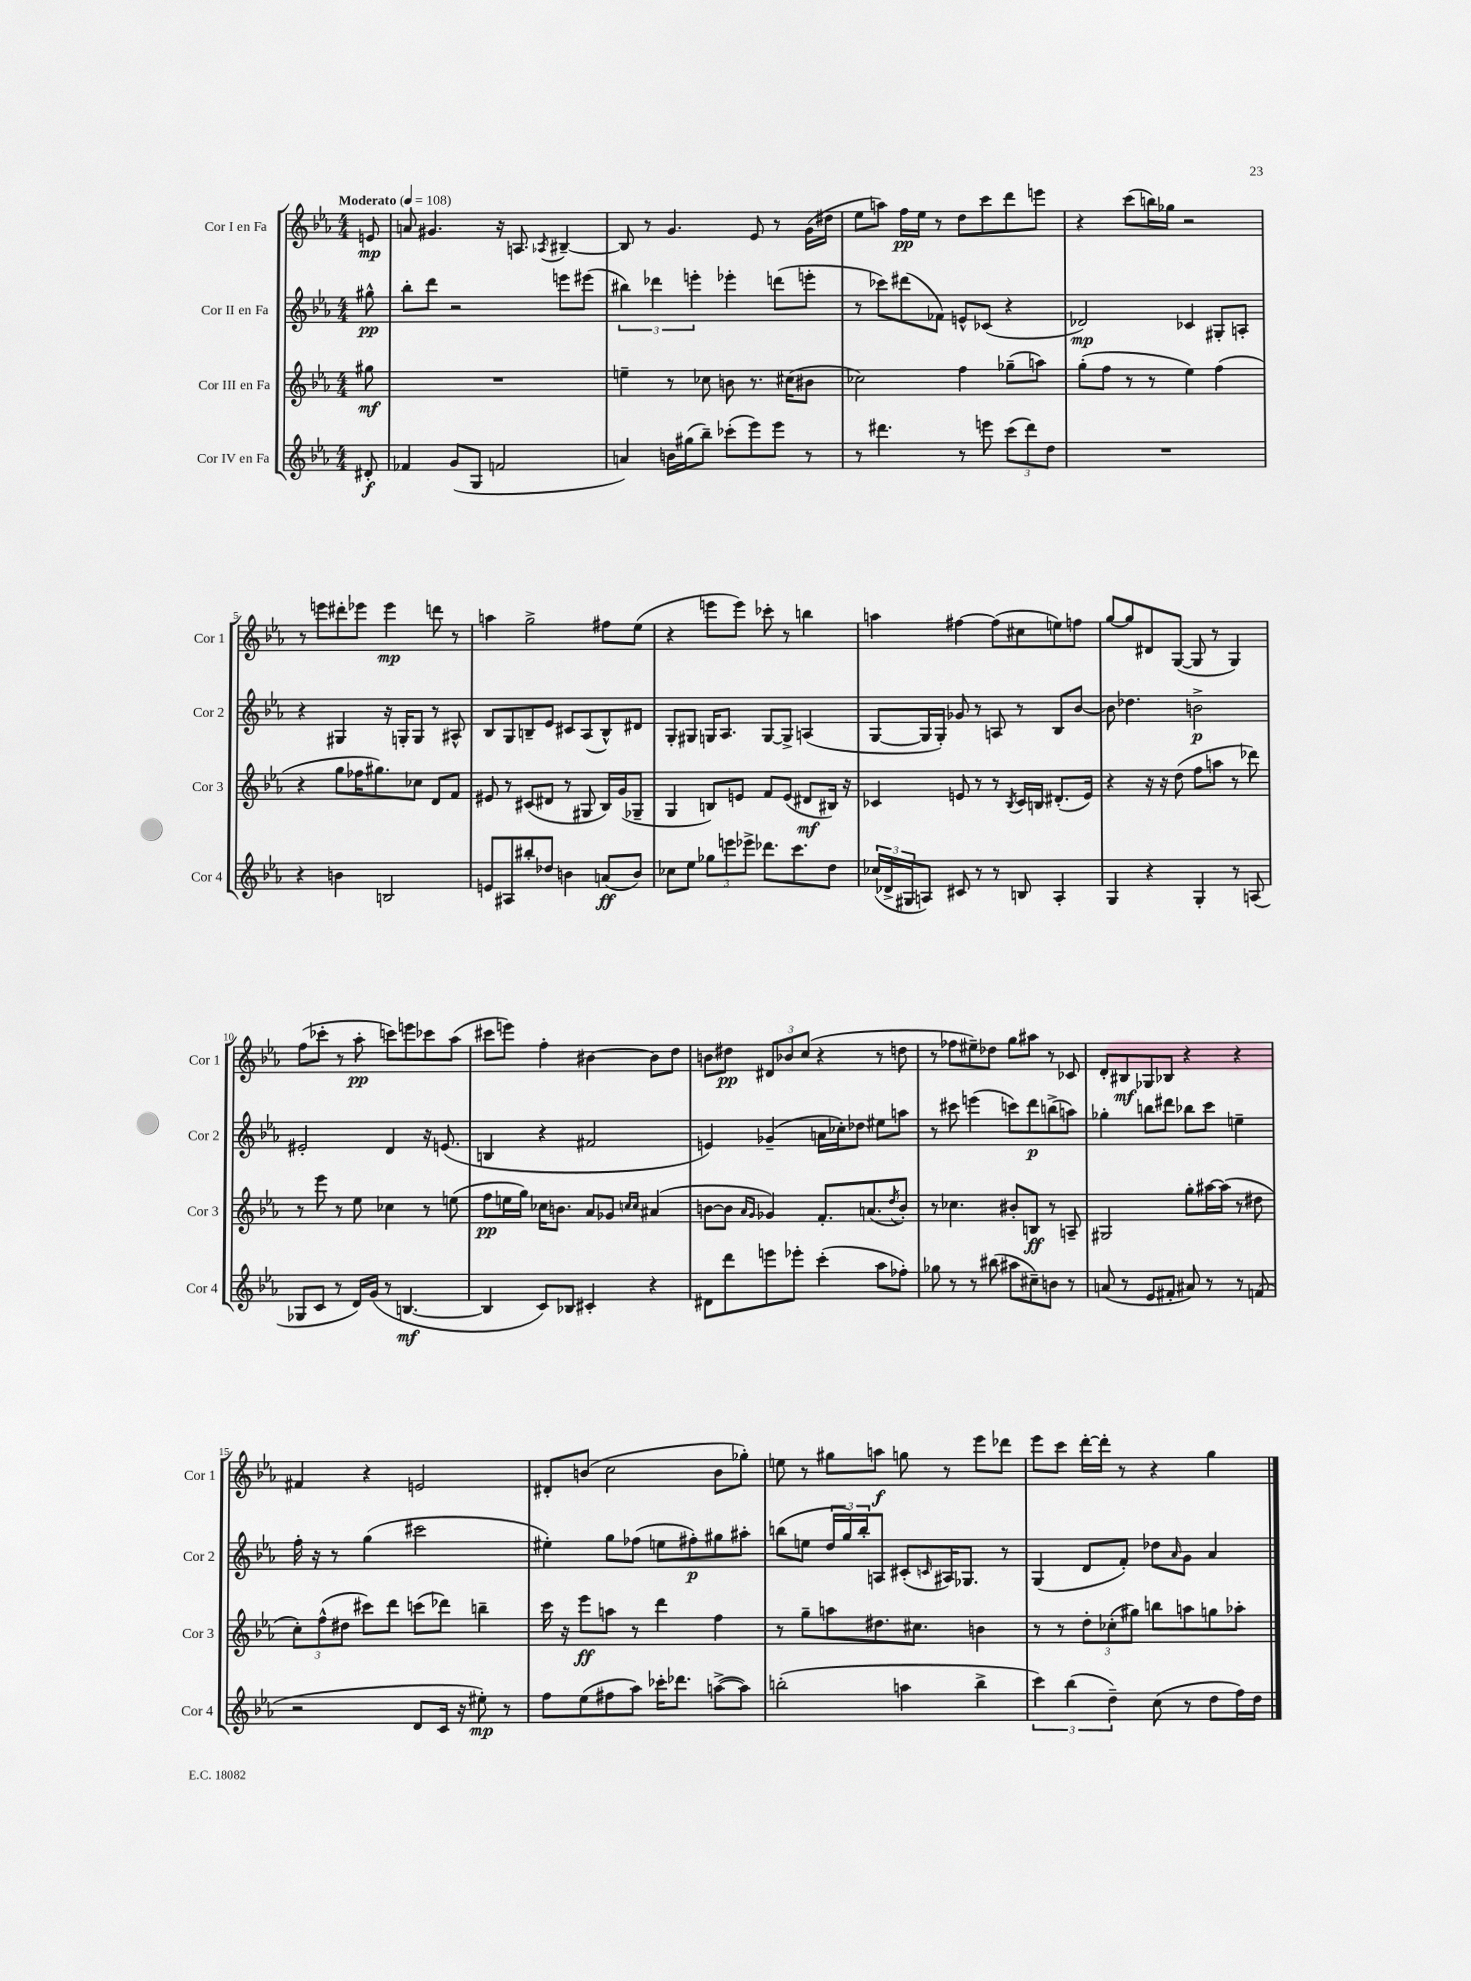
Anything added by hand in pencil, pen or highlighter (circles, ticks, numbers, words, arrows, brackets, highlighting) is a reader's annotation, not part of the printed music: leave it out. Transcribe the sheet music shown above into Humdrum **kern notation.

**kern	**dynam	**kern	**dynam	**kern	**dynam	**kern	**dynam
*part4	*part4	*part3	*part3	*part2	*part2	*part1	*part1
*staff4	*staff4	*staff3	*staff3	*staff2	*staff2	*staff1	*staff1
*I"Cor IV en Fa	*	*I"Cor III en Fa	*	*I"Cor II en Fa	*	*I"Cor I en Fa	*
*I'Cor 4	*	*I'Cor 3	*	*I'Cor 2	*	*I'Cor 1	*
*clefG2	*	*clefG2	*	*clefG2	*	*clefG2	*
*k[b-e-a-]	*	*k[b-e-a-]	*	*k[b-e-a-]	*	*k[b-e-a-]	*
*M4/4	*	*M4/4	*	*M4/4	*	*M4/4	*
*MM108	*	*MM108	*	*MM108	*	*MM108	*
=	=	=	=	=	=	=	=
!	!	!	!	!	!	!LO:TX:a:B:t=Moderato	!
8d#X'/	f	8gg#X\	mf	8gg#X^^\	pp	8en/	mp
=1	=1	=1	=1	=1	=1	=1	=1
4f-X/	.	1r	.	8bb-'\L	.	8an/	.
.	.	.	.	8ddd\J	.	4.g#X/	.
(8g/L	.	.	.	2r	.	.	.
8G/J	.	.	.	.	.	.	.
2fn/	.	.	.	.	.	16r	.
.	.	.	.	.	.	8.An/	.
.	.	.	.	.	.	8qA-X/	.
.	.	.	.	8eeen\L	.	[4B#X~/	.
.	.	.	.	(8eee#X\J	.	.	.
=2	=2	=2	=2	=2	=2	=2	=2
4an/)	.	4een~\	.	6bb#X\)	.	8B#/]	.
.	.	.	.	.	.	8r	.
.	.	.	.	6ddd-X\	.	.	.
16bn\LL	.	8r	.	.	.	4.g/	.
(16gg#X\J	.	.	.	.	.	.	.
.	.	.	.	6eeen'\	.	.	.
8bb-~\J)	.	8cc-X\	.	.	.	.	.
(8ccc-X'\L	.	8bn\	.	4eee-X'\	.	.	.
8eee-\)	.	8.r	.	.	.	8e-/	.
8eee-\J	.	.	.	(8dddn\L	.	8r	.
.	.	(16cc#X\KL	.	.	.	.	.
8r	.	8b#X\J	.	8eeen'\J	.	(16g\LL	.
.	.	.	.	.	.	16dd#X\JJ	.
=3	=3	=3	=3	=3	=3	=3	=3
8r	.	2cc-X\)	.	8r	.	8ee-\L	.
4.ddd#X\	.	.	.	8ccc-X\L)	.	8aan\J)	.
.	.	.	.	(8ddd#X\	.	16ff\LL	pp
.	.	.	.	.	.	16ee-\JJ	.
.	.	.	.	8f-X\J)	.	8r	.
8r	.	4ff\	.	8en^^/L	.	8dd\L	.
8eeen\	.	.	.	(8c-X/J	.	8ccc\	.
(12ccc\L	.	(8gg-X~\L	.	4r	.	8ddd\	.
12ddd#\)	.	.	.	.	.	.	.
.	.	8aan\J)	.	.	.	8eeen\J	.
12dd\J	.	.	.	.	.	.	.
=4	=4	=4	=4	=4	=4	=4	=4
1r	.	(8gg'\L	.	2d-X/)	mp	4r	.
.	.	8ff\J	.	.	.	.	.
.	.	8r	.	.	.	(8ccc\L	.
.	.	8r	.	.	.	16bbn\L)	.
.	.	.	.	.	.	16gg-X\JJ	.
.	.	4ee-\)	.	4c-X/	.	2r	.
.	.	(4ff\	.	8G#X'/L	.	.	.
.	.	.	.	8An'/J	.	.	.
!!LO:LB:g=z
=5	=5	=5	=5	=5	=5	=5	=5
4r	.	4r	.	4r	.	8r	.
.	.	.	.	.	.	8eeen\L	.
4bn\	.	8gg\L	.	4G#X/	.	8ddd#X'\	.
.	.	16ff-X\K	.	.	.	8eee-X\J	.
.	.	8.gg#X\)	.	.	.	.	.
2Bn/	.	.	.	16r	.	4eee-\	mp
.	.	.	.	16Gn'/KL	.	.	.
.	.	8cc-X\J	.	8G/J	.	.	.
.	.	8d/L	.	8r	.	8dddn\	.
.	.	8f/J	.	8A#X^^/	.	8r	.
=6	=6	=6	=6	=6	=6	=6	=6
8en/L	.	8e#X/	.	8B-/L	.	4aan\	.
8A#X/	.	8r	.	8G/	.	.	.
8bb#X'/	.	(8c#X/L	.	8Bn~/	.	2gg^\	.
8dd-X/J	.	8d#X/J	.	8e-/J	.	.	.
4bn\	.	8r	.	8c#X/L	.	.	.
.	.	8G#X/	.	(8A-/	.	.	.
(8an/L	ff	16B-/LL)	.	8B^^/)	.	8ff#X\L	.
.	.	(16g/J	.	.	.	.	.
8b/J)	.	8G-X~/J	.	8d#X/J	.	(8ee-\J	.
=7	=7	=7	=7	=7	=7	=7	=7
8cc-X\L	.	4G/	.	8G'/L	.	4r	.
8ee-\J	.	.	.	8G#X/J	.	.	.
12gg-X\L	.	8Bn/L)	.	16Gn/KL	.	8eeen\L	.
.	.	.	.	8.A-/J	.	.	.
12eeen\	.	.	.	.	.	.	.
.	.	8en/J	.	.	.	8eee\J)	.
12eee-X^\J	.	.	.	.	.	.	.
8.ddd-X\L	.	8f/L	.	[8G/L	.	8ccc-X'\	.
.	.	(8e/J	.	8G^/J]	.	8r	.
8.ccc\	.	.	.	.	.	.	.
.	.	8d#X/L	mf	(4An/	.	4bbn\	.
8dd\J	.	16B#X/Jk)	.	.	.	.	.
.	.	16r	.	.	.	.	.
=8	=8	=8	=8	=8	=8	=8	=8
(24cc-X/LL	.	4c-X/	.	[8G/L	.	4aan\	.
24d-X^/	.	.	.	.	.	.	.
24G#X/J	.	.	.	.	.	.	.
8An/J)	.	.	.	16G/L]	.	.	.
.	.	.	.	16G'/JJ)	.	.	.
8c#X/	.	8en/	.	8g-X/	.	[4ff#X\	.
8r	.	8r	.	8r	.	.	.
8r	.	8r	.	8An/	.	(8ff#\L]	.
.	.	8qB-/	.	.	.	.	.
8Bn/	.	16c-/LL	.	8r	.	8cc#X\	.
.	.	16Bn/JJ	.	.	.	.	.
4A'/	.	(8.d#X'/L	.	8B-/L	.	8een\)	.
.	.	.	.	[8b-/J	.	8ffn\J	.
.	.	16e/Jk)	.	.	.	.	.
=9	=9	=9	=9	=9	=9	=9	=9
4G/	.	4r	.	8b-\]	.	[8gg/L	.
.	.	.	.	4.dd-X\	.	8gg/]	.
4r	.	16r	.	.	.	8d#X/	.
.	.	16r	.	.	.	.	.
.	.	(8dd\	.	.	.	([8G/J	.
4G'/	.	8ff\L	.	2bn^\	p	8G/]	.
.	.	8aan\J	.	.	.	8r	.
8r	.	8r	.	.	.	4G/)	.
(8An/	.	8ddd-X\)	.	.	.	.	.
!!LO:LB:g=z
=10	=10	=10	=10	=10	=10	=10	=10
8G-X/L	.	8r	.	2e#X'/	.	(8ff\L	.
8c/J	.	8eee-\	.	.	.	8ccc-X'\J	.
8r	.	8r	.	.	.	8r	.
16d/LL)	.	8ee-\	.	.	.	8aa-'\	pp
(16g/JJ	.	.	.	.	.	.	.
8r	.	4cc-X\	.	4d/	.	8cccn\L)	.
[4.Bn/	mf	.	.	.	.	8eeen\	.
.	.	8r	.	16r	.	8ccc-X\	.
.	.	.	.	(8.en/	.	.	.
.	.	(8een\	.	.	.	(8aa-\J	.
=11	=11	=11	=11	=11	=11	=11	=11
4B/]	.	8ff\L	pp	4Bn/	.	8ccc#X\L	.
.	.	16een\L	.	.	.	8eeen\J)	.
.	.	16gg\JJ)	.	.	.	.	.
8c/L)	.	16cc-X\KL	.	4r	.	4ff'\	.
.	.	8.bn\J	.	.	.	.	.
8B-X/J	.	.	.	.	.	.	.
4c#X'/	.	8a-/L	.	2f#X/	.	[4b#X\	.
.	.	8g-X/J	.	.	.	.	.
.	.	16qqccn/LL	.	.	.	.	.
.	.	16qqcc/JJ	.	.	.	.	.
4r	.	(4a#X/	.	.	.	8b#\L]	.
.	.	.	.	.	.	8dd\J	.
=12	=12	=12	=12	=12	=12	=12	=12
8d#X\L	.	[8bn\L	.	4en/)	.	8bn\L	.
8ddd\	.	8b\J]	.	.	.	8dd#X\J	pp
.	.	16qqa-/LL	.	.	.	.	.
.	.	16qqg/JJ	.	.	.	.	.
8eeen\	.	4g-X/)	.	(4g-X~/	.	12d#X/L	.
.	.	.	.	.	.	12b-X/	.
8eee-X'\J	.	.	.	.	.	.	.
.	.	.	.	.	.	(12cc/J	.
(4ccc'\	.	8.f'/L	.	16an\LL	.	4r	.
.	.	.	.	16cc-X'\J)	.	.	.
.	.	.	.	8dd-X\J	.	.	.
.	.	(8.an/	.	.	.	.	.
8aa-\L	.	.	.	8ee#X\L	.	8r	.
.	.	8qdd/	.	.	.	.	.
8ff-X'\J)	.	8b'/J)	.	8aan\J	.	8ddn\	.
=13	=13	=13	=13	=13	=13	=13	=13
8gg-X\	.	8r	.	8r	.	8r	.
8r	.	4.cc-X\	.	8ccc#X\	.	8ff-X\L	.
8r	.	.	.	(4eeen\	.	8ee#X~\)	.
(8bb#X\	.	.	.	.	.	8dd-X\J	.
8aa#X\L	.	8b#X'/L	.	8cccn\L)	.	8gg\L	.
8cc#X~\)	.	8Bn/J	ff	8ddd\	p	8aa#X\J	.
8bn\J	.	8r	.	(8bbn^\	.	8r	.
8r	.	8An~/	.	8aan\J)	.	8c-X/	.
=14	=14	=14	=14	=14	=14	=14	=14
(8an/	.	2G#X/	.	4gg-X'\	.	8d'/L	.
8r	.	.	.	.	.	8B#X/	mf
8e-/L	.	.	.	8bbn\L	.	8G-X/	.
8f#X'/J	.	.	.	8ddd#X\J	.	8B-X/J	.
8a#X/)	.	8gg'\L	.	8bb-X\L	.	4r	.
8r	.	[16aa#X\L	.	8ccc\J	.	.	.
.	.	(16aa#\JJ]	.	.	.	.	.
8r	.	8r	.	4een~\	.	4r	.
(8fn/	.	8dd#X\	.	.	.	.	.
!!LO:LB:g=z
=15	=15	=15	=15	=15	=15	=15	=15
2r	.	12cc'\L)	.	16ff'\	.	4f#X/	.
.	.	.	.	16r	.	.	.
.	.	(12ff^^\	.	.	.	.	.
.	.	.	.	8r	.	.	.
.	.	12dd#X\J	.	.	.	.	.
.	.	8ccc#X\L)	.	(4gg\	.	4r	.
.	.	8ddd\J	.	.	.	.	.
8d/L	.	(8cccn\L	.	2ccc#X\	.	2en/	.
16c/Jk	.	8ddd-X\J)	.	.	.	.	.
16r	.	.	.	.	.	.	.
8ee#X'\)	mp	4bbn~\	.	.	.	.	.
8r	.	.	.	.	.	.	.
=16	=16	=16	=16	=16	=16	=16	=16
8ff\L	.	16ccc\	.	4ee#X'\)	.	8d#X'/L	.
.	.	16r	.	.	.	.	.
(8ee-\	.	8eee-\L	ff	.	.	(8bn/J	.
8ff#X\	.	8aan\J	.	8gg\L	.	2cc\	.
8aa-\J)	.	8r	.	(8ff-X\J	.	.	.
16ccc-X'\KL	.	4ddd\	.	8een\L	.	.	.
8.ddd-X\J	.	.	.	.	.	.	.
.	.	.	.	8ff#X'\)	p	.	.
([8aan^\L	.	4ff\	.	8gg#X\	.	8b\L	.
8aa\J])	.	.	.	8aa#X'\J	.	8gg-X'\J)	.
=17	=17	=17	=17	=17	=17	=17	=17
(2bbn'\	.	8r	.	(8bbn\L	.	8een\	.
.	.	8gg~\L	.	8een\J	.	8r	.
.	.	8aan\	.	24dd/LL	.	8gg#X\L	.
.	.	.	.	24gg/)	.	.	.
.	.	.	.	24bb'/J	.	.	.
.	.	8.dd#X\	.	8An/J	.	8aan\J	f
4aan\	.	.	.	(8c#X'/L	.	8ggn\	.
.	.	8.cc#X\J	.	.	.	.	.
.	.	.	.	16qqcn/	.	.	.
.	.	.	.	16A#X/K)	.	8r	.
.	.	.	.	8.G-X/J	.	.	.
4bb^\	.	4bn\	.	.	.	8eee-\L	.
.	.	.	.	8r	.	8ddd-X\J	.
=18	=18	=18	=18	=18	=18	=18	=18
6ccc\)	.	8r	.	(4G/	.	8eee-\L	.
.	.	8r	.	.	.	8ccc\J	.
(6bb-\	.	.	.	.	.	.	.
.	.	12dd'\L	.	8d/L	.	[16ddd'\LL	.
.	.	.	.	.	.	16ddd'\JJ]	.
6dd~\)	.	(12cc-X'\	.	.	.	.	.
.	.	.	.	8f'/J)	.	8r	.
.	.	12gg#X\J)	.	.	.	.	.
(8cc\	.	8bbn\L	.	8dd-X\L	.	4r	.
.	.	.	.	16qqa-/	.	.	.
8r	.	8aan\	.	8g\J	.	.	.
8dd\L	.	8ggn\	.	4a-/	.	4gg\	.
16ff\L)	.	8aa-X'\J	.	.	.	.	.
16dd\JJ	.	.	.	.	.	.	.
==	==	==	==	==	==	==	==
*-	*-	*-	*-	*-	*-	*-	*-
